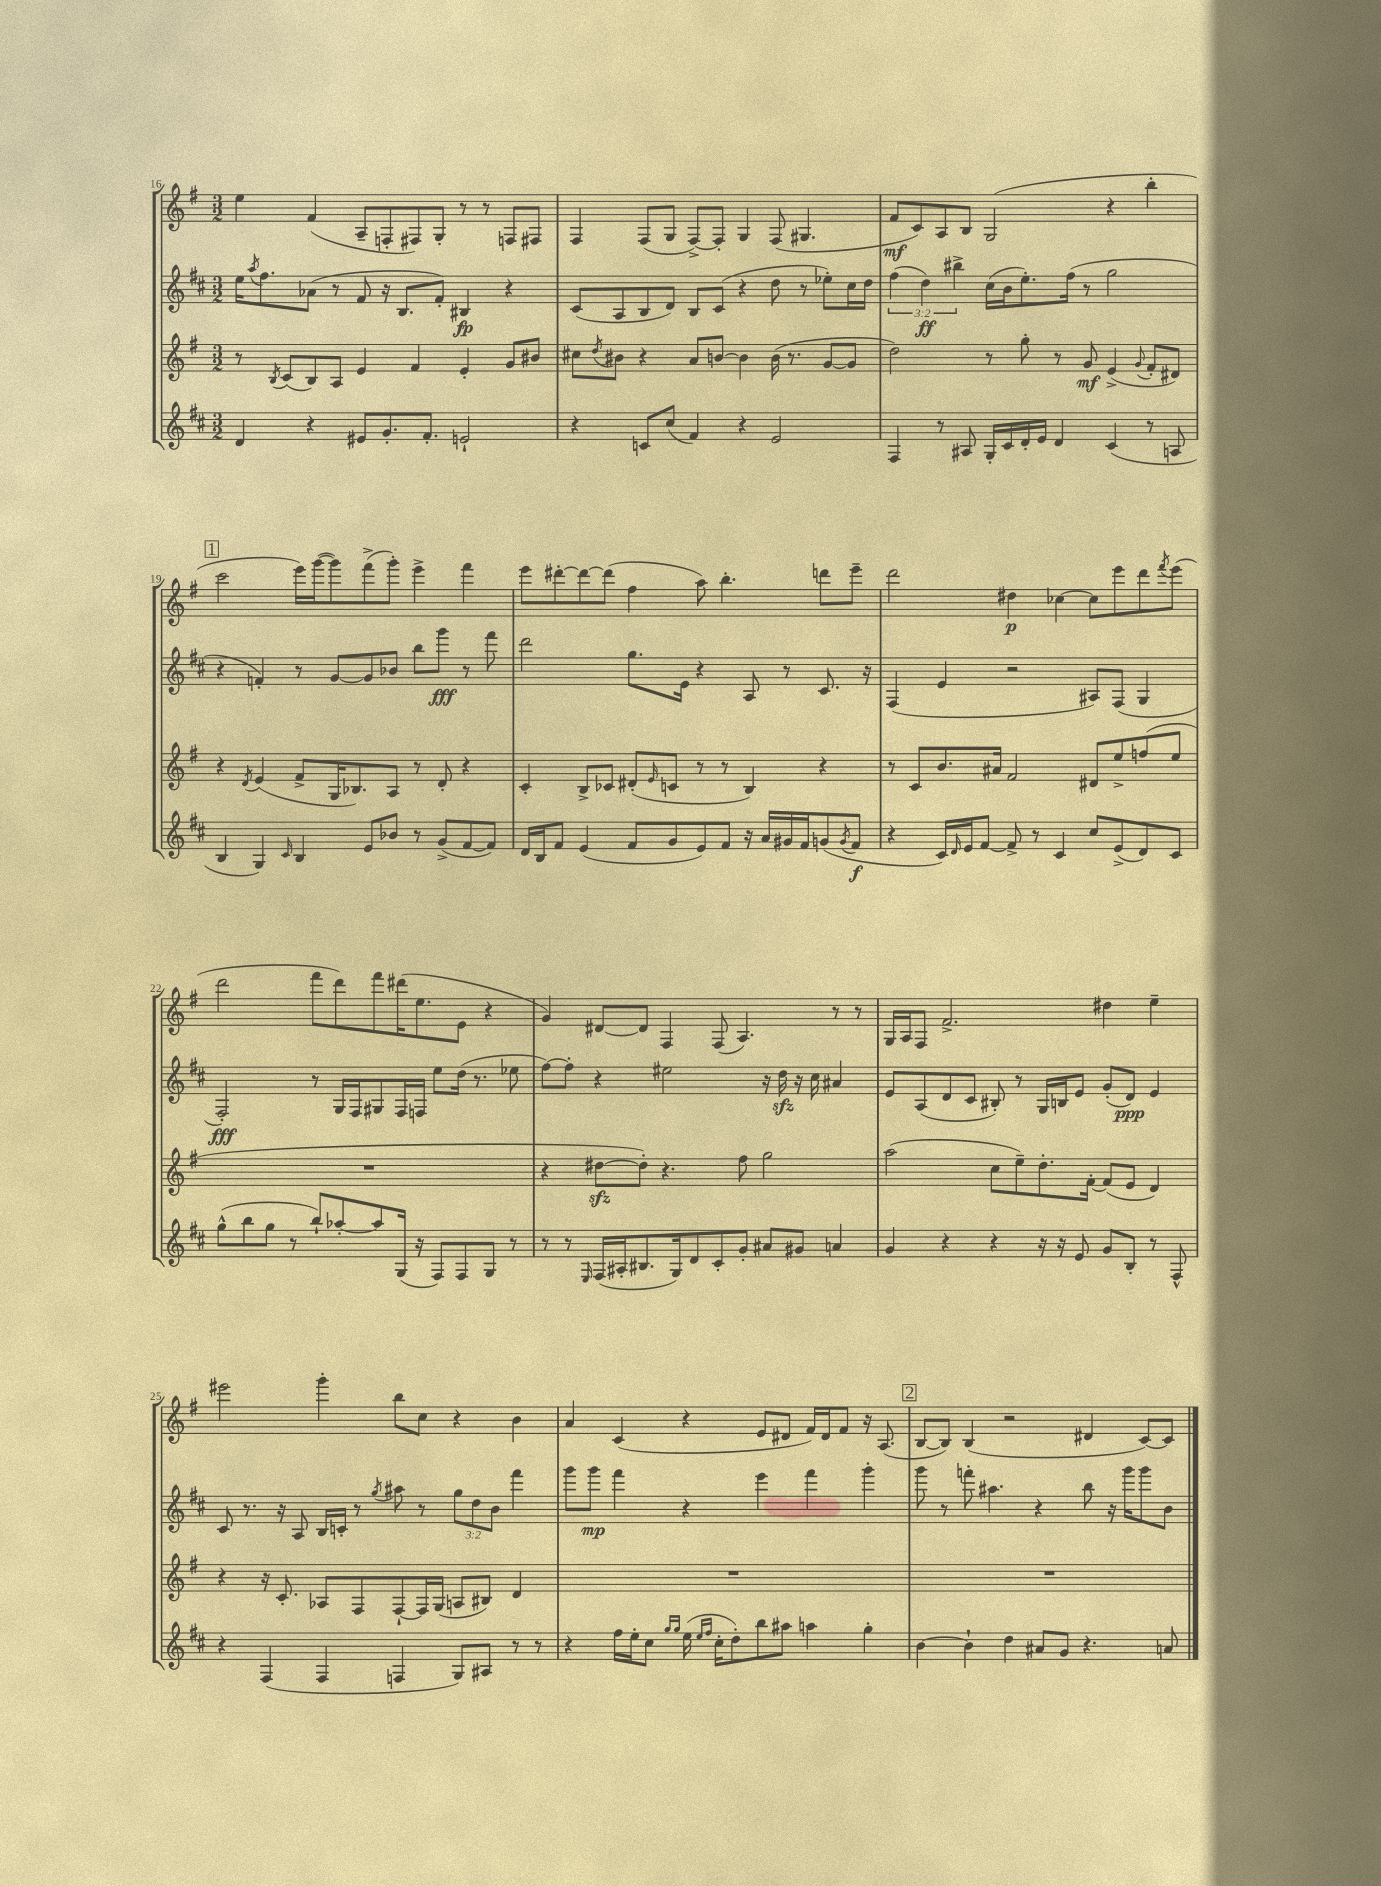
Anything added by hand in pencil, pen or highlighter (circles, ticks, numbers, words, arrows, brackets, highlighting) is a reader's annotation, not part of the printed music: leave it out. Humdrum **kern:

**kern	**kern	**kern	**kern
*staff4	*staff3	*staff2	*staff1
*clefG2	*clefG2	*clefG2	*clefG2
*k[f#c#]	*k[f#]	*k[f#c#]	*k[f#]
*M3/2	*M3/2	*M3/2	*M3/2
4d/	8r	16ee\LK	4ee\
.	.	8qaa/	.
.	.	8.ff#\	.
.	8qB/	.	.
.	(8c/L	.	.
4r	8B/)	(8a-\J	(4f#/
.	8A/J	8r	.
8e#/L	4e/	8f#/	8A~/L
8.g'/	.	16r	8F'/
.	.	8.B/L	.
.	4f#/	.	8F#/)
8.f#'/J	.	.	.
.	.	8f#'/J)	8G'/J
2e`/	4e'/	4B#/	8r
.	.	.	8r
.	8g/L	4r	8F/L
.	8b#/J	.	8F#/J
=	=	=	=
4r	8cc#\L	(8c#/L	4F#/
.	8qdd/	.	.
.	8b#\J	8A/	.
8c/L	4r	8B/	(8F#/L
(8cc#/J	.	8d/J)	8G/J
4f#/)	8a/L	8B/L	[8F#^/L)
.	[8b/J	(8c#/J	8F#'/]J
4r	4b\]	4r	4G/
2e/	(16b\	8dd\	(8F#/
.	8.r	.	.
.	.	8r	4.G#/
.	[8g/L	8ee-'\L)	.
.	8g/]J	16cc#\L	.
.	.	16dd\JJ	.
=	=	=	=
4F#/	2dd\)	(6ff#\	8f#/L
.	.	.	8c/)
.	.	6dd\)	.
8r	.	.	8A/
.	.	6bb#^\	.
8A#/	.	.	8B/J
16G'/LL	8r	(16cc#\LL	(2G/
16c#/	.	16b\J	.
16d'/	8gg'\	8.ee'\)	.
16e/JJ	.	.	.
4d/	8r	.	.
.	.	(16ff#\Jk	.
.	8g/	8r	.
(4c#/	(4e^/	2gg\	4r
.	8qqg/	.	.
8r	8f#'/L	.	4bb'\
8A/	8d#/J)	.	.
=	=	=	=
4B/	4r	4r	2ccc\
.	8qd/	.	.
4G/)	(4e/	4f'/)	.
16qqc#/	.	.	.
4B/	8f#^/L	8r	16eee\LL)
.	.	.	([16ggg\J
.	16G/K	[8g/L	8ggg\])
.	8.B-/)	.	.
8e/L	.	8g/]	(8fff#^\
8b-/J	8A/J	8b-/J	8ggg'\J)
8r	8r	8bb\L	4eee^\
(8g^/L	8d'/	8ggg\J	.
[8f#/	4r	8r	4fff#\
8f#/]J)	.	8fff#\	.
=	=	=	=
16d/LL	4c'/	2ddd\	8eee\L
16B/J	.	.	.
8f#/J	.	.	[8ddd#'\
(4e/	8B^/L	.	8ddd#\_
.	8c-/J	.	(8ddd#\]J
8f#/L	(8d#'/L	8.gg\L	4ff#\
.	16qqe/	.	.
8g/	8c/J	.	.
.	.	16e\Jk	.
8e/)	8r	4r	8aa\)
8f#/J	8r	.	4.bb'\
16r	4B/)	8A/	.
16a/LL	.	.	.
16g#/	.	8r	.
16f#/J	.	.	.
(8g/	4r	8.c#/	8ddd\L
8qg/	.	.	.
8f#/J	.	.	8eee~\J
.	.	16r	.
=	=	=	=
4r	8r	(4F#/	2ddd\
.	8c/L	.	.
16c#/LL)	8.b/	4e/	.
16qqd/	.	.	.
16e/J	.	.	.
[8f#/J	.	.	.
.	16a#/Jk	.	.
8f#^/]	2f#/	2r	4dd#\
8r	.	.	.
4c#/	.	.	[4cc-\
8cc#/L	8d#/L	8A#/L)	8cc-\]L
(8e^/	8ee^/	(8F#/J	8eee\
8d/)	(8ff/	4G/	8ddd\
.	.	.	8qfff#/
8c#/J	8ee/J	.	(8eee\J
=	=	=	=
(8gg^^\L	1.r	2F#'/)	2ddd\
8bb\	.	.	.
8gg\J	.	.	.
8r	.	.	.
8bb`/L)	.	8r	8fff#\L
[8aa-'/	.	16G/LL	8ddd\)
.	.	16F#/J	.
8aa-/]	.	8G#/	8fff#\
(16G/Jk	.	16F#/L	(16ddd#\K
16r	.	16F/JJ	8.ee\
8F#/L)	.	8ee\L	.
8F#/	.	(16dd\Jk	8e\J
.	.	8.r	.
8G/J	.	.	4r
8r	.	8ee-\	.
=	=	=	=
8r	4r	[8ff#\L)	4g/)
8r	.	8ff#'\]J	.
16qqE/	.	.	.
(16F#/LL	[8dd#\L	4r	[8d#/L
16A#'/J	.	.	.
8.B#/	8dd#'\]J)	.	8d#/]J
.	4.r	2ee#\	4F#/
16G/k)	.	.	.
8d/	.	.	.
8c#'/	.	.	(8F#/
8g'/J	8ff#\	.	4.A/)
8a#/L	2gg\	16r	.
.	.	16dd\	.
8g#/J	.	16r	.
.	.	16cc#\	.
4a/	.	4a#/	8r
.	.	.	8r
=	=	=	=
4g/	(2aa\	8e/L	16G/LL
.	.	.	16A/J
.	.	(8A/	8F#/J
4r	.	8d/	2.f#^/
.	.	8c#/J	.
4r	8cc\L	8B#'/)	.
.	8ee~\)	8r	.
16r	8.dd'\	16G/LL	.
16r	.	16B/J	.
8e/	.	8e/J	.
.	[16f#'\Jk	.	.
8g/L	(8f#/]L	(8g'/L	4dd#\
8B'/J	8e/J	8d/J)	.
8r	4d/)	4e/	4ee~\
8F#^^/	.	.	.
=	=	=	=
4r	4r	8c#/	2eee#\
.	.	8.r	.
(4F#/	16r	.	.
.	8.c'/	16r	.
.	.	8A/	.
4F#/	8A-/L	16B/LL	4ggg'\
.	.	16c'/JJ	.
.	8F#/	8r	.
.	.	8qgg/	.
4F/	[8F#`/	8aa#\	8bb\L
.	16F#/]L	8r	8cc\J
.	(16G/JJ	.	.
8G/L)	8A/L	12gg\L	4r
.	.	12dd\	.
8A#/J	8B#/J)	.	.
.	.	12b\J	.
8r	4d/	4fff#\	4b\
8r	.	.	.
=	=	=	=
4r	1.r	8ggg\L	4a/
.	.	8ggg\J	.
16ff#\LL	.	4fff#\	(4c/
16ee'\J	.	.	.
8cc#\J	.	.	.
16qqgg/LL	.	.	.
16qqgg/JJ	.	.	.
(16ee\	.	4r	4r
16qqee/LL	.	.	.
16qqff#/JJ	.	.	.
16cc#'\LK	.	.	.
8dd'\)	.	.	.
8bb\	.	4eee\	8e/L
8aa#\J	.	.	8d#/J
4aa\	.	4fff#\	16f#/LL)
.	.	.	16d#/J
.	.	.	8f#/J
4gg'\	.	4ggg'\	16r
.	.	.	(8.A/
=	=	=	=
[4b\	1.r	8ggg\	[8B/L
.	.	8r	8B/]J)
4b`\]	.	8fff'\	(4B/
.	.	4.aa#\	.
4dd\	.	.	2r
8a#/L	.	4r	.
8g/J	.	.	.
4.r	.	8bb\	4d#/
.	.	16r	.
.	.	16ggg\LK	.
.	.	8ggg\	[8c/L)
8a/	.	8b\J	8c/]J
==	==	==	==
*-	*-	*-	*-
